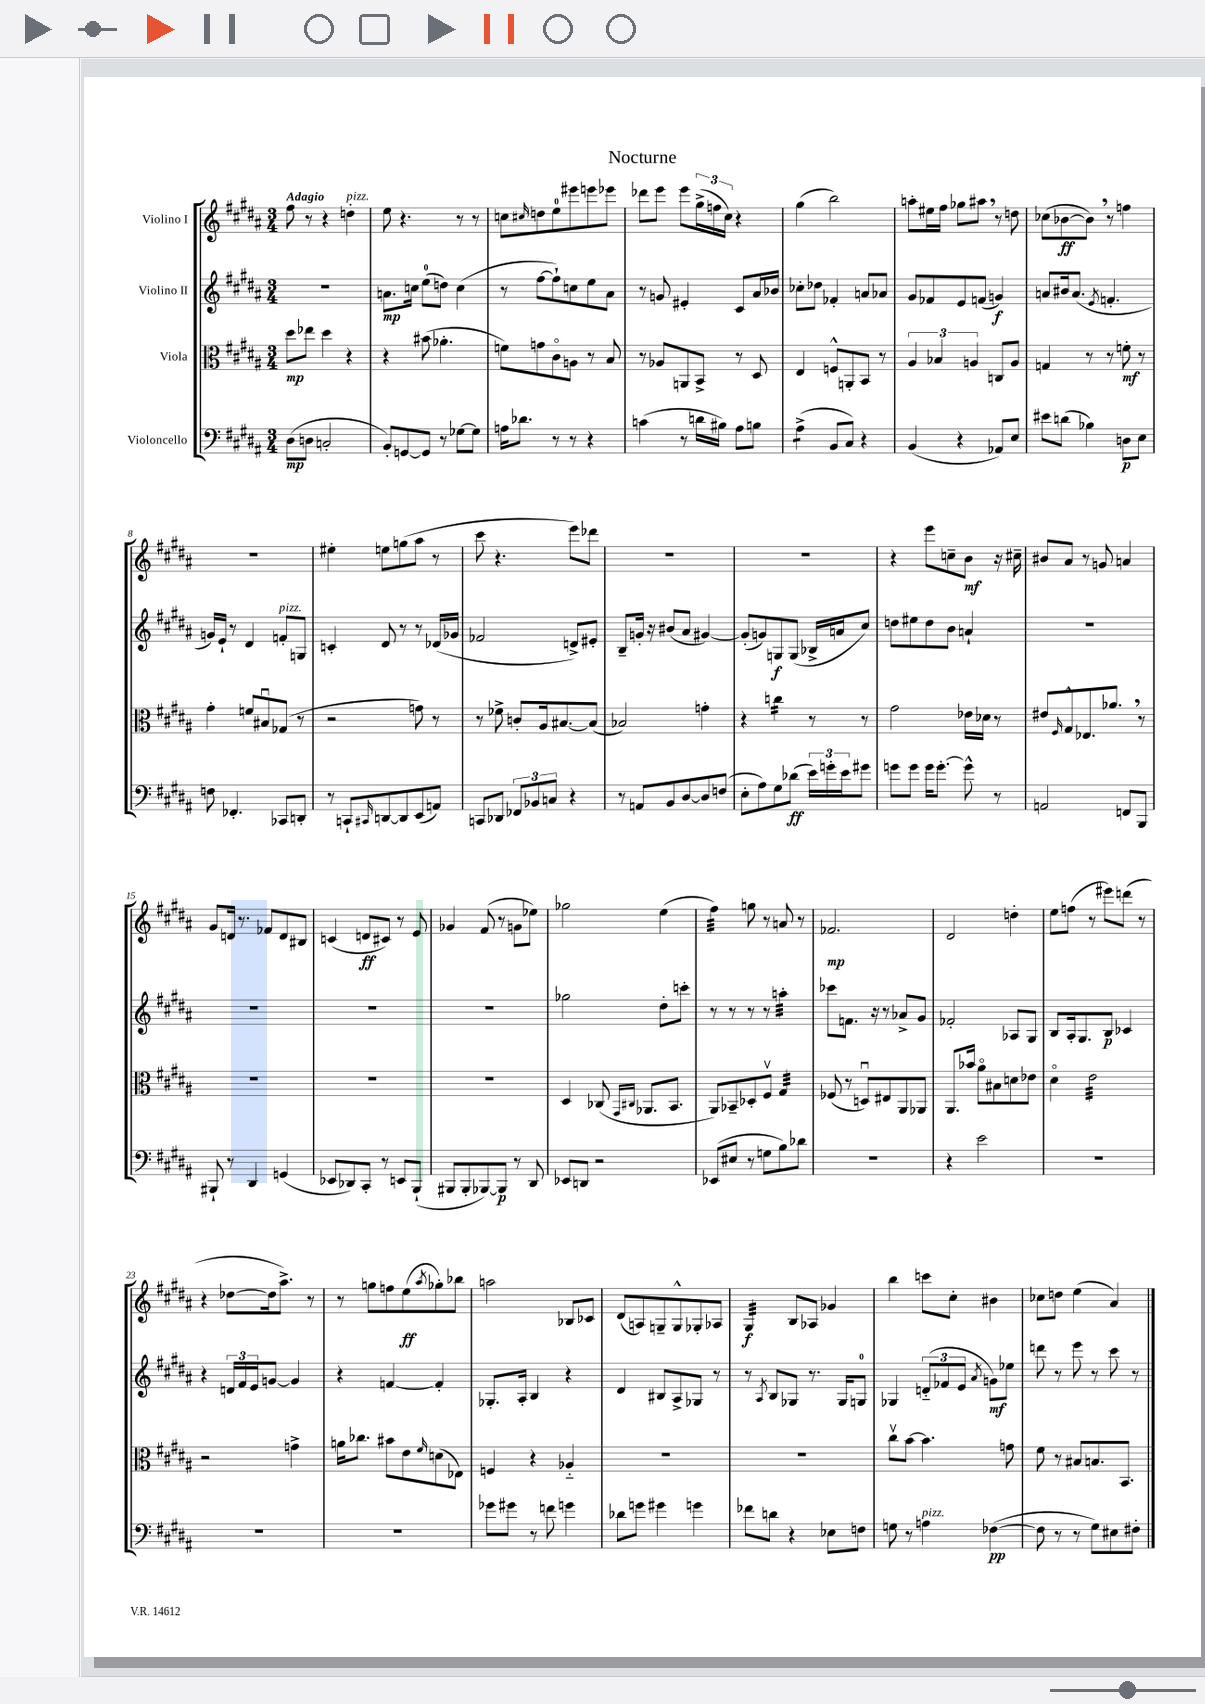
\header { title = "Nocturne" }
<<
\new StaffGroup <<
\new Staff = "s0" \with { instrumentName = "Violino I" } {
    \clef treble \key b \major \numericTimeSignature \time 3/4 \tempo "Adagio"
    fis''8 r8 r4 d''4-.^\markup { \italic "pizz." } |
    e''8 r4. r8 r8 |
    c''8 \grace { cis''16 } d''8 e''8-0 eis'''8 e'''8 ees'''8 |
    des'''8 e'''8 e'''8 \tuplet 3/2 { gis''16->( f''16 cis''16) } r4 |
    gis''4( b''2) |
    a''8-. eis''16 fis''16 ges''8 ais''8 \breathe r8 d''8 |
    ces''8( bes'8~\ff bes'8) \breathe r8 f''4 |
    R2. |
    eis''4-. e''8 g''8( ais''8 r8 |
    cis'''8 r4. e'''8) des'''8 |
    R2. |
    R2. |
    r4 e'''8 c''8-- b'8\mf r16 cis''16-- |
    bis'8 ais'8 r8 g'8 a'4 |
    gis'8 d'16 r8. fes'8 d'8 bis8 |
    c'4( d'8\ff cis'8) r8 e'8 |
    ges'4 fis'8( r8 g'8 ees''8) |
    ges''2 e''4( |
    fis''4:32) g''8 r8 a'8 r8 |
    fes'2.\mp |
    dis'2 d''4-. |
    e''8 f''8( r8 eis'''8) d'''8( r8 |
    r4 des''8~ des''16 ais''8.->) r8 |
    r8 g''8 f''8 e''8\ff( \acciaccatura { ais''8 } ges''8-.) bes''8 |
    a''2 bes8 ces'8 |
    dis'8( a8) g8-- g8-^ ges8-. aes8 |
    gis4:32\f b8 aes8 ges'4 |
    b''4 c'''8 cis''8-. bis'4 |
    ces''8 d''8 e''4( ais'4) \bar "|." |
}
\new Staff = "s1" \with { instrumentName = "Violino II" } {
    \clef treble \key b \major \numericTimeSignature \time 3/4
    R2. |
    a'8.\mp c''16 e''8-0( d''8) c''4( |
    r8 fis''8~ fis''8-!) c''8 e''8 ais'8 |
    r8 g'8 eis'4-. cis'8 ais'16 bes'16 |
    ces''8-. des''8 fes'4-. a'8 aes'8 |
    gis'8 fes'8 e'8 f'8( g'4\f) |
    a'8 bis'16 a'8.( \acciaccatura { e'8 } f'4.-. |
    g'16) e'16-! r8 dis'4 f'8-.^\markup { \italic "pizz." } g8 |
    c'4-. dis'8 r8 r8 des'16( ges'16 |
    fes'2 d'8->) eis'8-. |
    b8-- g'16-. r16 bis'8( ais'8 gis'4~) |
    gis'8-.( g'8) g8\f g8( bes16-> a'16 cis''8) |
    d''8 eis''8 d''8 b'8 a'4-! |
    R2. |
    R2. |
    R2. |
    R2. |
    ges''2 dis''8-. c'''8-. |
    r8 r8 r8 r8 a''4:32-. |
    ces'''8 f'8. r16 r8 aes'8-> gis'8 |
    fes'2-. aes8 gis8 |
    b8 ais16-. gis8. b8\p ces'4 |
    r4 \tuplet 3/2 { d'16 fis'16 e'16 } g'8~ g'4 |
    r4 f'4~ f'4-. |
    ges8.-. ais16-. b4 r4 |
    dis'4 bis8 ais8-> ges8 r8 |
    r8 \acciaccatura { ais8 } b8 ges8 r8. ges16 g8-0 |
    ges4 \tuplet 3/2 { d'8-_( fes'8 e'8 } \acciaccatura { ais'8 } g'8\mf) ees''8 |
    d'''8 r8 e'''8 r8 cis'''8 r8 \bar "|." |
}
\new Staff = "s2" \with { instrumentName = "Viola" } {
    \clef alto \key b \major \numericTimeSignature \time 3/4
    dis''8\mp ees''8 dis''4 r4 |
    r4 bis'8( aes'4.-. |
    f'8) g'8 cis'8\flageolet a8 r8 b8 |
    r8 aes8 a,8 b,8-> r8 dis8 |
    e4 f8-^ a,8-. b,8 r8 |
    \tuplet 3/2 { ais4 bes4 a4 } c8 a8 |
    g4 r8 r8 f'8-.\mf r8 |
    gis'4-. f'8 bis8\downbow ges8( r8 |
    r2 g'8) r8 |
    r8 fes'8-> c'8-. ais16 bis8.~ bis8( |
    bes2) g'4-. |
    r4 c''4:16 r8 r8 |
    gis'2 ees'16 des'16 r8 |
    eis'8 \grace { fis16 } gis8-^ ees8. aes'8. \breathe r8 |
    R2. |
    R2. |
    R2. |
    dis4 ces8( \grace { gis,16 cis16 } aes,8. b,8. |
    ais,8) bes,8-- des8-. fis8\upbow gis4:32 |
    fes8( r8 d8\downbow) eis8 ais,8 aes,8 |
    ais,8. bes'16 ais'8\flageolet bis8 d'8 ees'8 |
    dis'4\flageolet e'2:32 |
    r2 g'4-> |
    a'16 ces''8. bis'8 e'8 \grace { fis'16 } d'8( ees8) |
    f4 r4 aes4-_ |
    R2. |
    R2. |
    cis''8\upbow b'8~ b'4. g'8 |
    fis'8 r8 bis8 b8. b,8. \bar "|." |
}
\new Staff = "s3" \with { instrumentName = "Violoncello" } {
    \clef bass \key b \major \numericTimeSignature \time 3/4
    dis8\mp( d8 c2-. |
    b,8-.) g,8~ g,8 r8 ges8~ ges8 |
    a16 des'8. r8 r8 r4 |
    c'4( r8 d'16 bis16) ais8 b8 |
    ais4:8->( b,8 cis8) r4 |
    b,4( r4 aes,8) e8 |
    eis'8 d'8( bes4) d8\p e8 |
    f8 fes,4.-. ces,8 d,8-. |
    r8 c,8-! \grace { cis,16 } d,8~ d,8 e,8( a,8) |
    c,8 des,8 \tuplet 3/2 { fes,8 bes,8 c8 } r4 |
    r8 a,8 b,8 dis8~ dis8 f8( |
    e8-. ais8) gis8 des'8\ff( \tuplet 3/2 { e'16) g'16-. e'16 } gis'8 |
    g'8 g'8 g'16 g'8.~-. g'8-^ r8 |
    a,2 f,8 b,,8 |
    bis,,8-! r8 dis,4 g,4( |
    ees,8 des,8) cis,8-. r8 e,8 b,,8-!( |
    bis,,8 bis,,8-. bes,,8~) bes,,8\p r8 dis,8 |
    ees,8 d,8 r2 |
    ees,8( eis8 r8 g8 b8) des'8 |
    R2. |
    r4 e'2 |
    R2. |
    R2. |
    R2. |
    ges'8 gis'8 r8 f'8 g'4 |
    des'8 g'8 gis'4 g'4 |
    fes'8 d'8 r4 ees8 f8 |
    g8 r8 a4^\markup { \italic "pizz." } fes4~\pp( |
    fes8 r8 r8 gis8) eis8 fis8-. \bar "|." |
}
>>
>>
